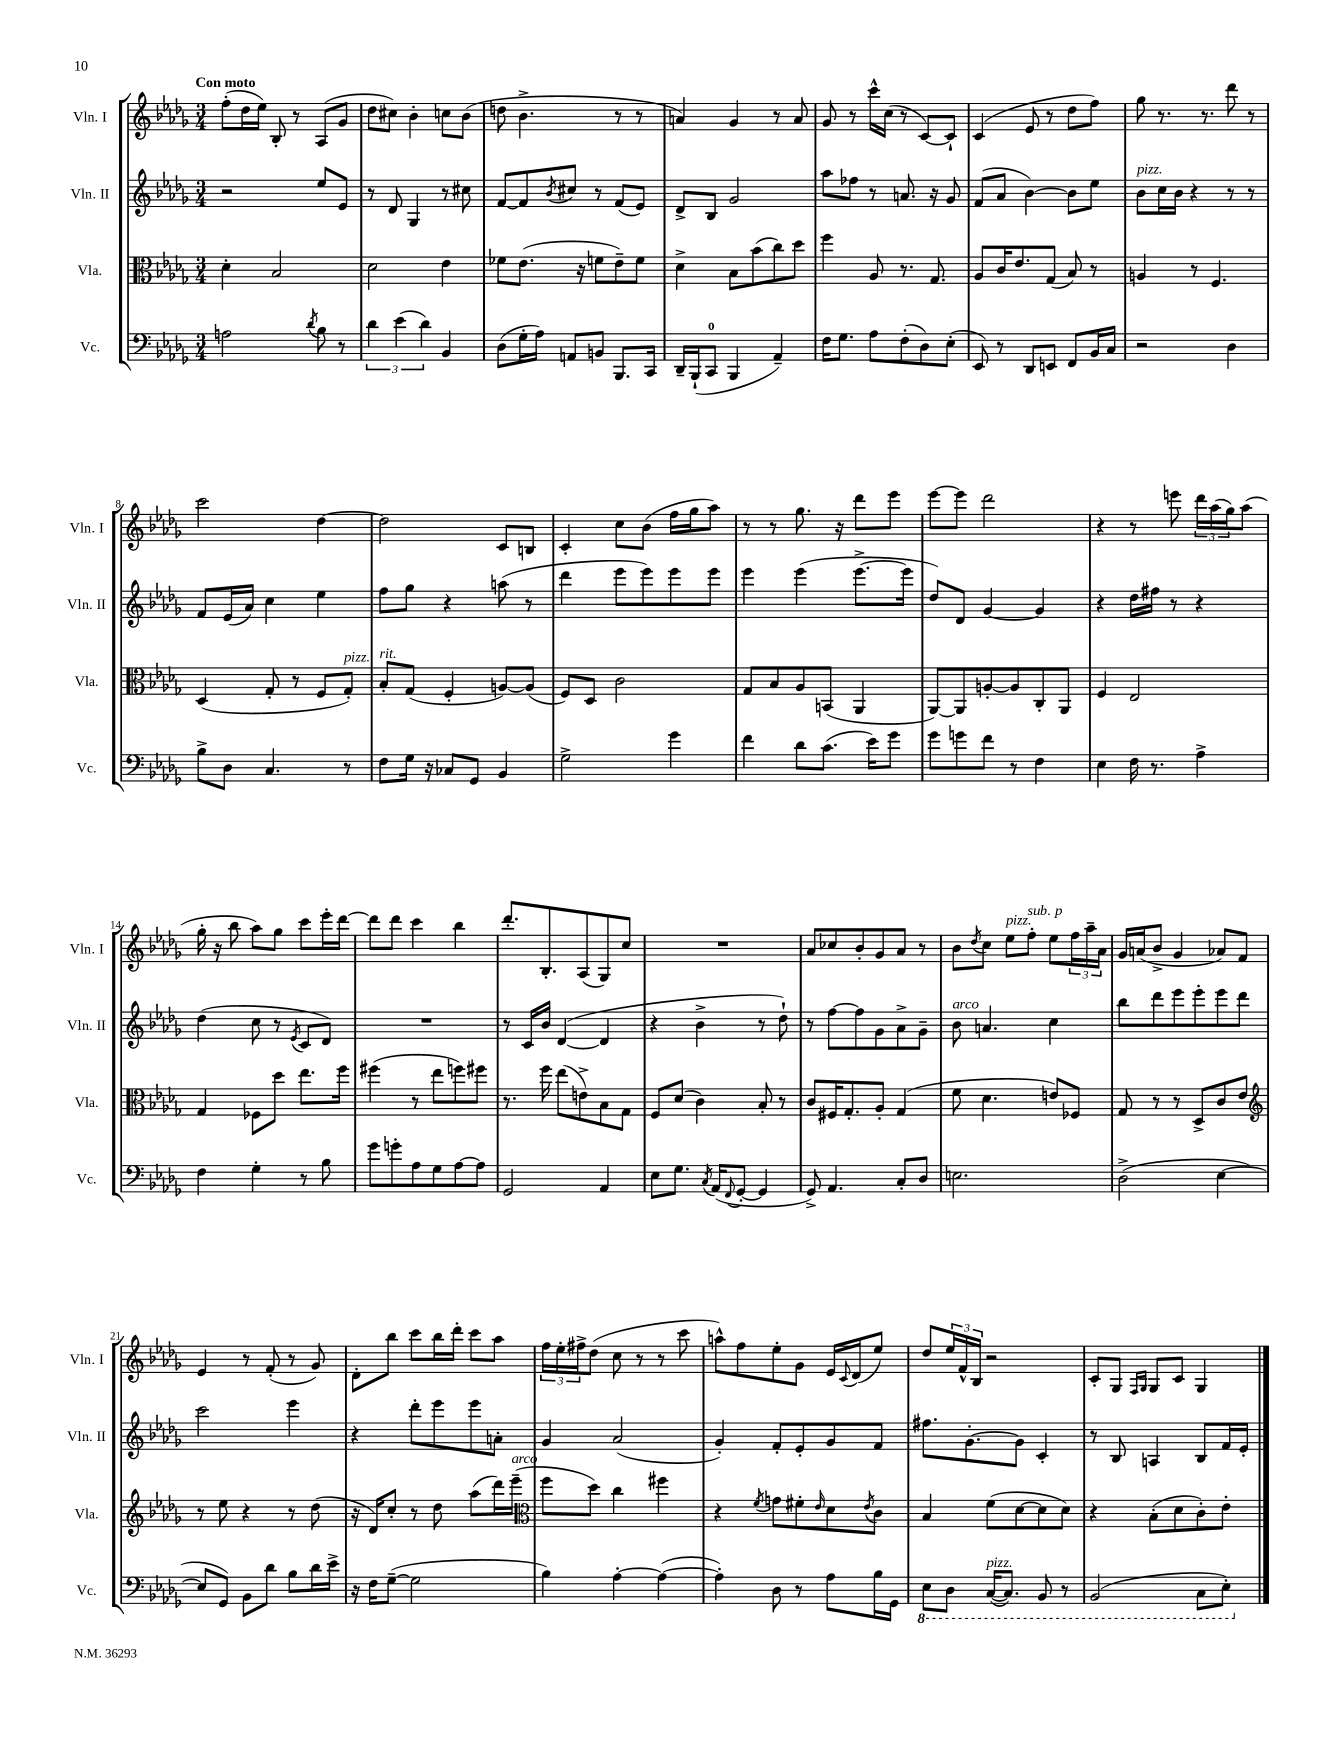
<<
\new StaffGroup <<
\new Staff = "s0" \with { instrumentName = "Vln. I" shortInstrumentName = "Vln. I" } {
    \clef treble \key des \major \numericTimeSignature \time 3/4 \tempo "Con moto"
    f''8-.( des''16 ees''16) bes8-. r8 aes8( ges'8 |
    des''8 cis''8) bes'4-. c''8 bes'8( |
    d''8 bes'4.-> r8 r8 |
    a'4) ges'4 r8 a'8 |
    ges'8 r8 c'''16-^ c''16( r8 c'8~) c'8-! |
    c'4( ees'8 r8 des''8 f''8) |
    ges''8 r8. r8. des'''8 r8 |
    c'''2 des''4~ |
    des''2 c'8 b8 |
    c'4-. c''8 bes'8( f''16 ges''16 aes''8) |
    r8 r8 ges''8. r16 des'''8 ees'''8 |
    ees'''8~ ees'''8 des'''2 |
    r4 r8 e'''8 \tuplet 3/2 { des'''16 aes''16( ges''16) } aes''8( |
    ges''16-. r16 bes''8 aes''8) ges''8 c'''8 ees'''16-. des'''16~ |
    des'''8 des'''8 c'''4 bes''4 |
    des'''8.-. bes8.-. aes8( ges8) c''8 |
    R2. |
    aes'8 ces''8 bes'8-. ges'8 aes'8 r8 |
    bes'8 \acciaccatura { des''8 } c''8 ees''8^\markup { \italic "pizz." } f''8-.^\markup { \italic "sub. p" } ees''8 \tuplet 3/2 { f''16 aes''16-- aes'16 } |
    ges'16 a'16( bes'8-> ges'4 aes'8) f'8 |
    ees'4 r8 f'8-.( r8 ges'8) |
    des'8-. bes''8 c'''8 bes''16 des'''16-. c'''8 aes''8 |
    \tuplet 3/2 { f''16 ees''16-. fis''16-> } des''8( c''8 r8 r8 c'''8 |
    a''8-^) f''8 ees''8-. ges'8 ees'16 \appoggiatura { c'8 } des'16( ees''8) |
    des''8 \tuplet 3/2 { ees''16 f'16-^ bes16 } r2 |
    c'8-. ges8 \grace { f16 ges16 } ges8 c'8 ges4 \bar "|." |
}
\new Staff = "s1" \with { instrumentName = "Vln. II" shortInstrumentName = "Vln. II" } {
    \clef treble \key des \major \numericTimeSignature \time 3/4
    r2 ees''8 ees'8 |
    r8 des'8 ges4 r8 cis''8 |
    f'8~ f'8 \acciaccatura { bes'8 } cis''8 r8 f'8( ees'8) |
    des'8-> bes8 ges'2 |
    aes''8 fes''8 r8 a'8. r16 ges'8 |
    f'8( aes'8 bes'4~) bes'8 ees''8 |
    bes'8^\markup { \italic "pizz." } c''16 bes'16 r4 r8 r8 |
    f'8 ees'16( aes'16) c''4 ees''4 |
    f''8 ges''8 r4 a''8( r8 |
    des'''4 ees'''8 ees'''8) ees'''8 ees'''8 |
    ees'''4 ees'''4( ees'''8.~-> ees'''16 |
    des''8) des'8 ges'4~ ges'4 |
    r4 des''16 fis''16 r8 r4 |
    des''4( c''8 r8 \acciaccatura { ees'8 } c'8 des'8) |
    R2. |
    r8 c'16 bes'16 des'4~( des'4 |
    r4 bes'4-> r8 des''8-!) |
    r8 f''8~ f''8 ges'8 aes'8-> ges'8-- |
    bes'8^\markup { \italic "arco" } a'4. c''4 |
    bes''8 des'''8 ees'''8 ees'''8-. ees'''8 des'''8 |
    c'''2 ees'''4 |
    r4 des'''8-. ees'''8 ees'''8 a'8-. |
    ges'4 aes'2( |
    ges'4-.) f'8-. ees'8-. ges'8 f'8 |
    fis''8. ges'8.~-. ges'8 c'4-. |
    r8 bes8 a4 bes8 f'16 ees'16-. \bar "|." |
}
\new Staff = "s2" \with { instrumentName = "Vla." shortInstrumentName = "Vla." } {
    \clef alto \key des \major \numericTimeSignature \time 3/4
    des'4-. bes2 |
    des'2 ees'4 |
    fes'8 ees'8.( r16 f'8 ees'8--) f'8 |
    des'4-> bes8 bes'8( c''8) des''8 |
    f''4 aes8 r8. ges8. |
    aes8 c'16 ees'8. ges8( bes8) r8 |
    a4 r8 f4. |
    des4( ges8-. r8 f8 ges8-.^\markup { \italic "pizz." }) |
    bes8-.^\markup { \italic "rit." } ges8( f4-. a8~) a8( |
    f8) des8 c'2 |
    ges8 bes8 aes8 b,8( aes,4 |
    aes,8~) aes,8 a8~-. a8 c8-. aes,8 |
    f4 ees2 |
    ges4 fes8 des''8 ees''8. f''16 |
    fis''4( r8 ees''8 f''8) fis''8 |
    r8. f''16 ees''8( e'8->) bes8 ges8 |
    f8 des'8( c'4) bes8-. r8 |
    c'8 fis16 ges8.-. aes8-. ges4( |
    f'8 des'4. e'8) fes8 |
    ges8 r8 r8 des8-> c'8 ees'8 |
    \clef treble r8 ees''8 r4 r8 des''8( |
    r16 des'16) c''8-. r8 des''8 aes''8( des'''16) ees'''16--^\markup { \italic "arco" }( |
    \clef alto f''8 des''8) c''4 fis''4 |
    r4 \acciaccatura { f'8 } g'8 fis'8-. \grace { ees'16 } des'8 \acciaccatura { ees'8 } c'8 |
    bes4 f'8( des'8~ des'8 des'8) |
    r4 bes8-.( des'8 c'8-.) ees'8-. \bar "|." |
}
\new Staff = "s3" \with { instrumentName = "Vc." shortInstrumentName = "Vc." } {
    \clef bass \key des \major \numericTimeSignature \time 3/4
    a2 \acciaccatura { des'8 } bes8 r8 |
    \tuplet 3/2 { des'4 ees'4( des'4) } bes,4 |
    des8( ges16-. aes16) a,8 b,8 bes,,8. c,16 |
    des,16-- bes,,16-!( c,8-0 bes,,4 aes,4--) |
    f16 ges8. aes8 f8-.( des8) ees8-.( |
    ees,8) r8 des,8 e,8 f,8 bes,16 c16 |
    r2 des4 |
    bes8-> des8 c4. r8 |
    f8 ges16 r16 ces8 ges,8 bes,4 |
    ges2-> ges'4 |
    f'4 des'8 c'8.( ees'16) ges'8 |
    ges'8 g'8 f'8 r8 f4 |
    ees4 f16 r8. aes4-> |
    f4 ges4-. r8 bes8 |
    ges'8 g'8-. aes8 ges8 aes8~ aes8 |
    ges,2 aes,4 |
    ees8 ges8. \acciaccatura { c8 } aes,16( \appoggiatura { f,8 } ges,8~-. ges,4 |
    ges,8->) aes,4. c8-. des8 |
    e2. |
    des2->( ees4~ |
    ees8 ges,8) bes,8 des'8 bes8 des'16 ees'16-> |
    r16 f16 ges8~--( ges2 |
    bes4) aes4~-. aes4~( |
    aes4-.) des8 r8 aes8 bes16 ges,16 |
    \ottava #-1 ees,8 des,8 c,16~^\markup { \italic "pizz." }( c,8.) bes,,8 r8 |
    bes,,2( c,8 ees,8-.) \ottava #0 \bar "|." |
}
>>
>>
